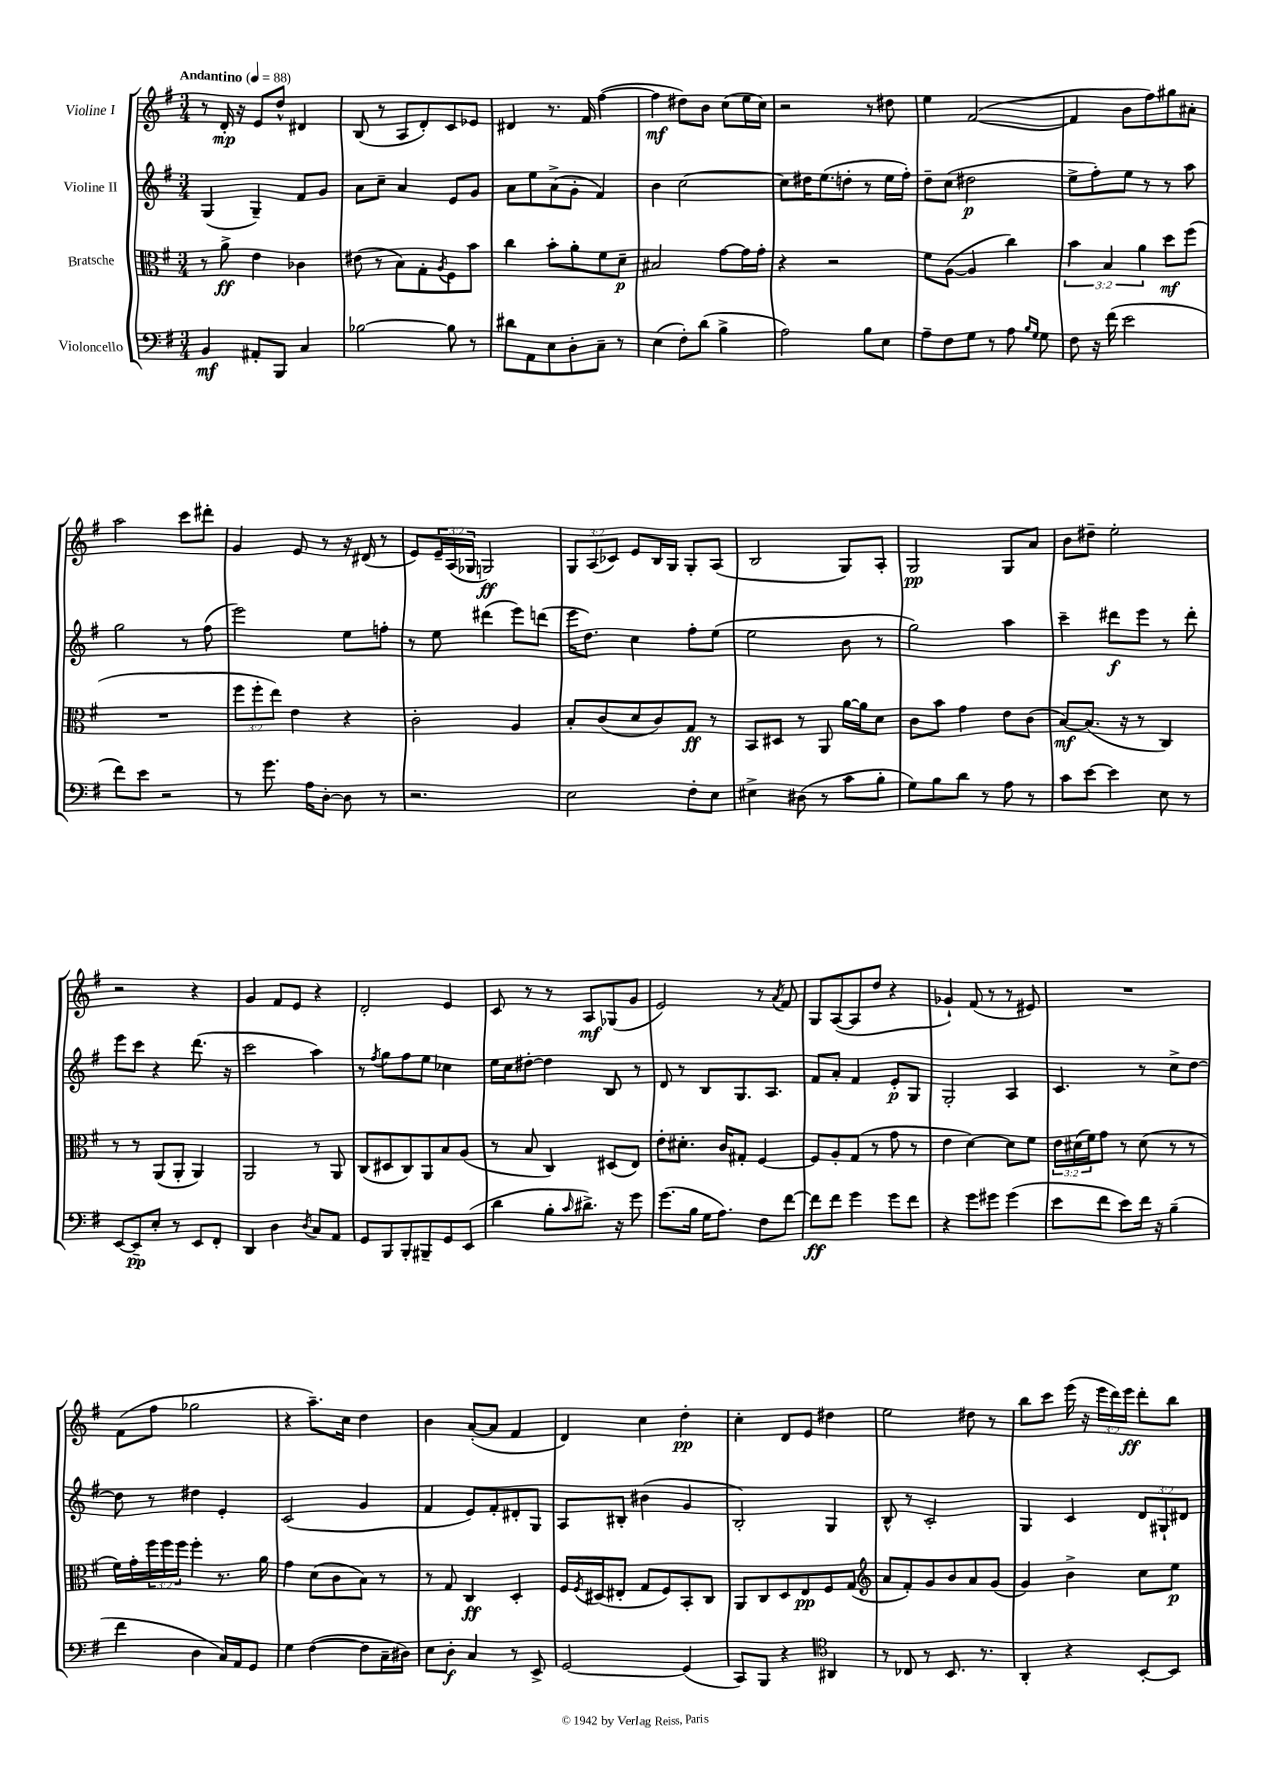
<<
\new StaffGroup <<
\new Staff = "s0" \with { instrumentName = "Violine I" } {
    \clef treble \key g \major \numericTimeSignature \time 3/4 \override Staff.TupletNumber.text = #tuplet-number::calc-fraction-text \tempo "Andantino" 4 = 88
    r8 d'16-.\mp r16 e'8 d''8-^ dis'4 |
    b8( r8 a8 d'8-.) c'8 ees'8 |
    dis'4 r8. fis'16 fis''4~( |
    fis''4\mf dis''8) b'8 c''8( e''16 c''16) |
    r2 r8 dis''8 |
    e''4 fis'2~( |
    fis'4 b'8 fis''8) gis''8 ais'8-. |
    a''2 c'''8 dis'''8-. |
    g'4 e'8 r8 r16 dis'16( r8 |
    e'8) \tuplet 3/2 { e'16-- a16( ges16 } g2\ff) |
    \tuplet 3/2 { g8 a8( ces'8) } e'8 b16 g16 g8-. a8( |
    b2 g8) a8-. |
    g2\pp g8 a'8 |
    b'8 dis''8-- e''2-. |
    r2 r4 |
    g'4 fis'8 e'8 r4 |
    d'2-. e'4 |
    c'8 r8 r8 a8\mf ges8( g'8 |
    e'2) r8 \acciaccatura { a'8 } fis'8 |
    g8 a8~( a8 d''8 r4 |
    ges'4-!) fis'8( r8 r8 eis'8) |
    R2. |
    fis'8( fis''8 ges''2 |
    r4 a''8.--) c''16 d''4 |
    b'4 a'8~-.( a'8 fis'4 |
    d'4) c''4 d''4-.\pp |
    c''4-. d'8 e'8 dis''4 |
    e''2 dis''8 r8 |
    b''8 c'''8 e'''16( r16 \tuplet 3/2 { e'''16 d'''16) e'''16\ff } d'''8-. b''8 \bar "|." |
}
\new Staff = "s1" \with { instrumentName = "Violine II" } {
    \clef treble \key g \major \numericTimeSignature \time 3/4 \override Staff.TupletNumber.text = #tuplet-number::calc-fraction-text
    g4( g4--) fis'8 g'8 |
    a'8 c''8-- a'4 e'8 g'8 |
    a'8 e''8 a'8->( g'8-. fis'4) |
    b'4 c''2~ |
    c''8 dis''16 e''8.( d''8-. r8 e''16 fis''16-.) |
    d''8-- c''8( dis''2\p |
    e''8-> fis''8-.) e''8 r8 r8 a''8 |
    g''2 r8 fis''8( |
    e'''2) e''8 f''8-. |
    r8 e''8 dis'''4( e'''8) d'''8( |
    e'''16 d''8.) c''4 fis''8-. e''8( |
    e''2 b'8 r8 |
    g''2) a''4 |
    c'''4-- dis'''8\f e'''8 r8 dis'''8-. |
    e'''8 c'''8 r4 d'''8.( r16 |
    c'''2 a''4) |
    r8 \acciaccatura { fis''8 } g''8 fis''8 e''8 ces''4 |
    e''16 c''16 dis''8~-. dis''4 b8 r8 |
    d'8 r8 b8 g8. a8. |
    fis'8 a'8-. fis'4 e'8-.\p g8 |
    g2-. a4 |
    c'4. r8 c''8-> d''8~ |
    d''8 r8 dis''4 e'4-. |
    c'2( g'4 |
    fis'4 e'8) fis'8-. dis'8-. g8 |
    a8 bis8-. bis'4( g'4 |
    b2-.) g4 |
    b8-^ r8 c'2-. |
    g4 c'4 \tuplet 3/2 { d'8 gis8-! dis'8 } \bar "|." |
}
\new Staff = "s2" \with { instrumentName = "Bratsche" } {
    \clef alto \key g \major \numericTimeSignature \time 3/4 \override Staff.TupletNumber.text = #tuplet-number::calc-fraction-text
    r8 a'8->\ff e'4 ces'4 |
    eis'8( r8 b8) g8-. \acciaccatura { a8 } fis8 b'8 |
    c''4 b'8-. a'8-. fis'8 d'8--\p |
    bis2 g'8~ g'16 g'16-. |
    r4 r2 |
    fis'8 a8~( a4 c''4) |
    \tuplet 3/2 { b'4 b4 a'4 } d''8\mf fis''8( |
    R2. |
    \tuplet 3/2 { fis''8 fis''8-. e''8) } e'4 r4 |
    c'2-. a4 |
    b8-. c'8( d'8 c'8) g8\ff r8 |
    b,8 dis8 r8 a,8 a'16~ a'16 d'8 |
    c'8 b'8 g'4 e'8 c'8( |
    b8~\mf) b8.( r16 r8 c4) |
    r8 r8 a,8( a,8-. a,4) |
    a,2 r8 a,8 |
    c8( dis8 c8) a,8 b8 a8( |
    r8 b8 c4) dis8( e8) |
    e'8-. dis'8.-. c'16 gis8-. fis4~ |
    fis8 a8-. g8( r8 g'8 r8 |
    e'4 d'4~) d'8 fis'8 |
    \tuplet 3/2 { e'16 dis'16( fis'16) } g'8 r8 dis'8( r8 r8 |
    fis'16) g'16-. \tuplet 3/2 { fis''16 fis''16 fis''16 } fis''4-. r8. a'16 |
    g'4 d'8( c'8 b8) r8 |
    r8 g8 c4\ff d4-. |
    fis16 \acciaccatura { fis8 } dis16( eis8-. g8 fis8) b,8-. c8 |
    a,8 c8 d8 e8\pp fis8 g8( |
    \clef treble a'8 fis'8-.) g'8 b'8 a'8 g'8( |
    g'4) b'4-> c''8 e''8\p \bar "|." |
}
\new Staff = "s3" \with { instrumentName = "Violoncello" } {
    \clef bass \key g \major \numericTimeSignature \time 3/4
    b,4\mf ais,8-. b,,8 c4 |
    bes2~ bes8 r8 |
    dis'8 a,8 e8 d8-. c8-- r8 |
    e4( fis8-.) d'8( b4-> |
    a2) b8 e8 |
    a8-- fis8 g8 r8 a8 \grace { b16 g16 } g8 |
    fis8 r16 fis'16( e'2 |
    fis'8) e'8 r2 |
    r8 g'8. a16 d8~-. d8 r8 |
    r2. |
    e2 fis8-. e8 |
    eis4-> dis8( r8 c'8 b8-. |
    g8) b8 d'8 r8 a8 r8 |
    c'8 e'8~ e'4 e8 r8 |
    e,8~ e,8--\pp e8-. r8 e,8 fis,8-. |
    d,4 d4 \acciaccatura { d8 } c8 a,8 |
    g,8 b,,8 b,,8-. bis,,8-- g,8 e,8( |
    d'4 b8-. \grace { c'16 } dis'8.->) r16 g'8 |
    g'8.( b16 g16 a8.) fis8 fis'8~ |
    fis'8\ff fis'8 g'4 g'8 fis'8 |
    r4 g'8 gis'8 gis'4( |
    e'8 fis'8 e'8) fis'16 r16 b4--( |
    fis'4 d4 c16) a,16 g,8 |
    g4 fis4~( fis8 c16-- dis16) |
    e8 d8-.\f c4 r8 e,8-> |
    g,2~ g,4( |
    c,8) b,,8 r4 \clef tenor ais,4 |
    r8 ces8 r8 b,8. r8. |
    a,4-. r4 b,8~-. b,8 \bar "|." |
}
>>
>>
\layout { \context { \Score \remove "Bar_number_engraver" } }
